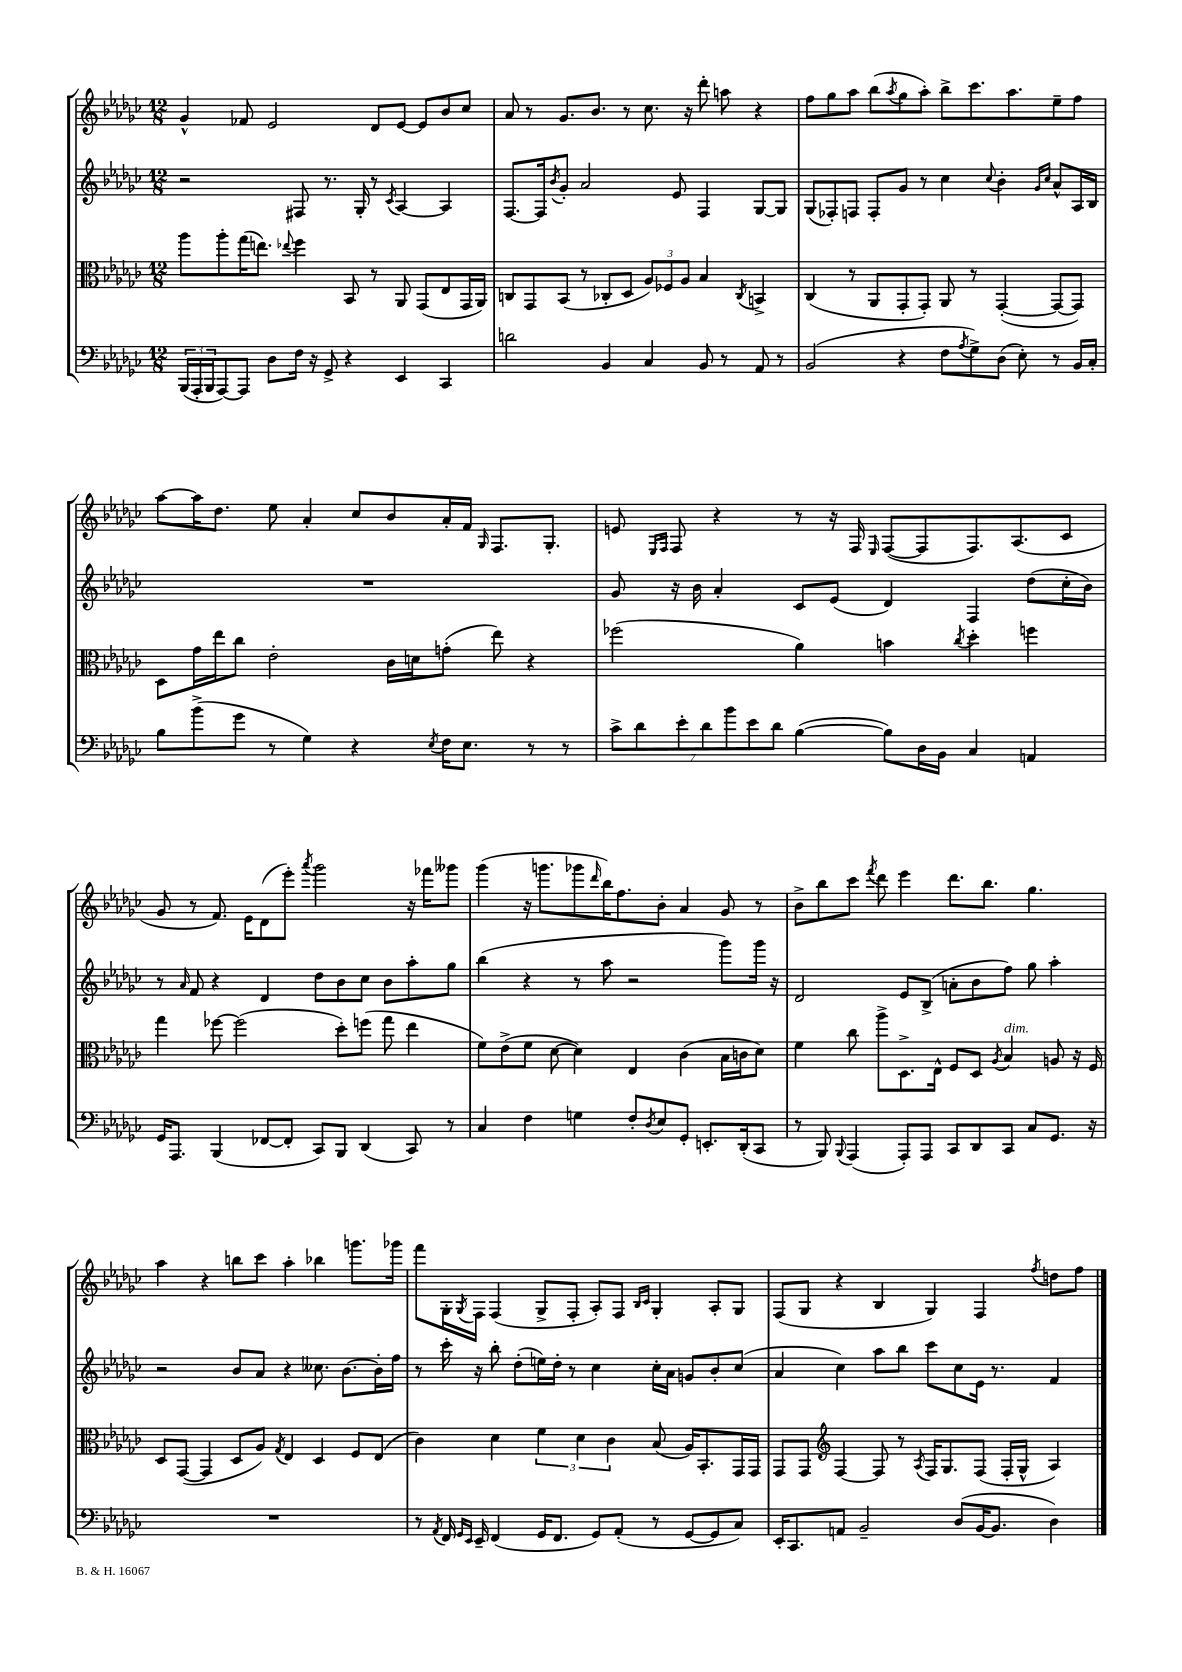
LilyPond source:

<<
\new StaffGroup <<
\new Staff = "s0" {
    \clef treble \key ges \major \numericTimeSignature \time 12/8
    ges'4-^ fes'8 ees'2 des'8 ees'8~ ees'8 bes'8 ces''8 |
    aes'8 r8 ges'8. bes'8. r8 ces''8. r16 des'''8-. a''8 r4 |
    f''8 ges''8 aes''8 bes''8( \acciaccatura { aes''8 } ges''8 aes''8-.) bes''8-> ces'''8. aes''8. ees''8-- f''8 |
    aes''8~ aes''16 des''8. ees''8 aes'4-. ces''8 bes'8 aes'16-. f'16 \grace { ges16 } f8. ges8.-. |
    e'8 \grace { ees16 f16 } f8 r4 r8 r16 f16 \grace { ees16 } f8~( f8 f8.) aes8.( ces'8 |
    ges'8 r8 f'8.) ees'16 des'8( ees'''8-.) \acciaccatura { aes'''8 } ges'''2 r16 fes'''16 geses'''8 |
    ges'''4( r16 g'''8. ges'''8 \grace { des'''16 } bes''16) f''8. bes'8-. aes'4 ges'8 r8 |
    bes'8-> bes''8 ces'''8 \acciaccatura { f'''8 } des'''8 ees'''4 des'''8. bes''8. ges''4. |
    aes''4 r4 b''8 ces'''8 aes''4-. bes''4 g'''8. ges'''16 |
    f'''8 ges16-. \acciaccatura { ges8 } f16 f4( ges8-> f8-. aes8-.) f8 \grace { bes16 ces'16 } ges4-. aes8-. ges8 |
    f8( ges8 r4 bes4 ges4) f4 \acciaccatura { f''8 } d''8 f''8 \bar "|." |
}
\new Staff = "s1" {
    \clef treble \key ges \major \numericTimeSignature \time 12/8
    r2 fis8 r8. ges16-. r8 \acciaccatura { ces'8 } aes4~ aes4 |
    f8.~ f16 \acciaccatura { bes'8 } ges'8-. aes'2 ees'8 f4 ges8~ ges8 |
    ges8( fes8-.) f8 f8-. ges'8 r8 ces''4 \appoggiatura { ces''8 } bes'4-. \grace { ges'16 ces''16 } aes'8-^ aes16 bes16 |
    R1. |
    ges'8 r16 bes'16 aes'4-. ces'8 ees'8( des'4) f4 des''8( ces''16-. bes'16) |
    r8 \grace { aes'16 } f'8 r4 des'4 des''8 bes'8 ces''8 bes'8 aes''8-. ges''8 |
    bes''4( r4 r8 aes''8 r2 ges'''8) ges'''16 r16 |
    des'2 ees'8 bes8->( a'8-. bes'8 f''8) ges''8 aes''4-. |
    r2 bes'8 aes'8 r4 ceses''8. bes'8.~ bes'16-. f''16 |
    r8 ces'''16-. r16 bes''8-. des''8-.( e''16) des''16-. r8 ces''4 ces''16-. aes'16 g'8 bes'8-. ces''8( |
    aes'4 ces''4) aes''8 bes''8 ces'''8 ces''8 ees'16 r8. f'4 \bar "|." |
}
\new Staff = "s2" {
    \clef alto \key ges \major \numericTimeSignature \time 12/8
    aes''8 aes''8-. ges''16( e''8.) \appoggiatura { ees''8 } f''4 bes,8 r8 aes,8 ges,8( ees8 ges,16 aes,16) |
    c8 ges,8 bes,8( r8 ces8-. des8 \tuplet 3/2 { aes8) fes8 aes8 } bes4 \acciaccatura { ces8 } b,4-> |
    ces4( r8 aes,8 ges,8-. ges,8-.) aes,8 r8 ges,4~-.( ges,8~ ges,8) |
    des8 ges'16 ees''16 ces''8 ees'2-. ces'16 d'16 g'8-.( ees''8) r4 |
    fes''2( aes'4) b'4 \acciaccatura { ces''8 } des''4-. f''4 |
    ges''4 fes''8~ fes''2( des''8-.) f''8( ges''8 ees''4 |
    f'8) ees'8->( f'8 des'8~ des'4) ees4 ces'4( bes16 c'16 des'8) |
    f'4 ces''8 aes''8-> des8.-> ees16-^ f8 des8 \acciaccatura { aes8 } bes4^\markup { \italic "dim." } a8 r16 f16 |
    des8 ges,8~( ges,4 des8 aes8) \acciaccatura { ges8 } ees4 des4 f8 ees8( |
    ces'4) des'4 \tuplet 3/2 { f'4 des'4 ces'4 } bes8( aes16) bes,8.-. ges,16 ges,16 |
    ges,8 ges,8 \clef treble f4~ f8 r8 \acciaccatura { aes8 } f16 ges8. f8( f16-. ges16-^ aes4) \bar "|." |
}
\new Staff = "s3" {
    \clef bass \key ges \major \numericTimeSignature \time 12/8
    \tuplet 3/2 { bes,,16( aes,,16-. bes,,16 } aes,,8~) aes,,8 des8 f16 r16 ges,8-> r4 ees,4 ces,4 |
    d'2 bes,4 ces4 bes,8 r8 aes,8 r8 |
    bes,2( r4 f8 \acciaccatura { aes8 } ges8->) des8( ees8-.) r8 bes,16 ces16-. |
    bes8 bes'8->( ges'8 r8 ges4) r4 \acciaccatura { ees8 } f16 ees8. r8 r8 |
    \tuplet 7/4 { ces'8-> des'8 ees'8-. des'8 bes'8 ees'8 des'8 } bes4~( bes8) des16 bes,16 ces4 a,4 |
    ges,16 aes,,8. bes,,4( fes,8~ fes,8-. ces,8) bes,,8 des,4( ces,8) r8 |
    ces4 f4 g4 f8-. \acciaccatura { des8 } ees8 ges,8-. e,8.-. des,16-.( ces,8 |
    r8 bes,,8) \appoggiatura { bes,,8 } aes,,4( aes,,8-.) aes,,8 ces,8 des,8 ces,8 ces8 ges,8. r16 |
    R1. |
    r8 \acciaccatura { aes,8 } f,16 \grace { ges,16 ees,16 } ees,16-- f,4( ges,16 f,8. ges,8) aes,8-.( r8 ges,8~ ges,8 ces8) |
    ees,16-. ces,8. a,8 bes,2-- des8( bes,16~ bes,8. des4) \bar "|." |
}
>>
>>
\layout { \context { \Score \remove "Bar_number_engraver" } }
